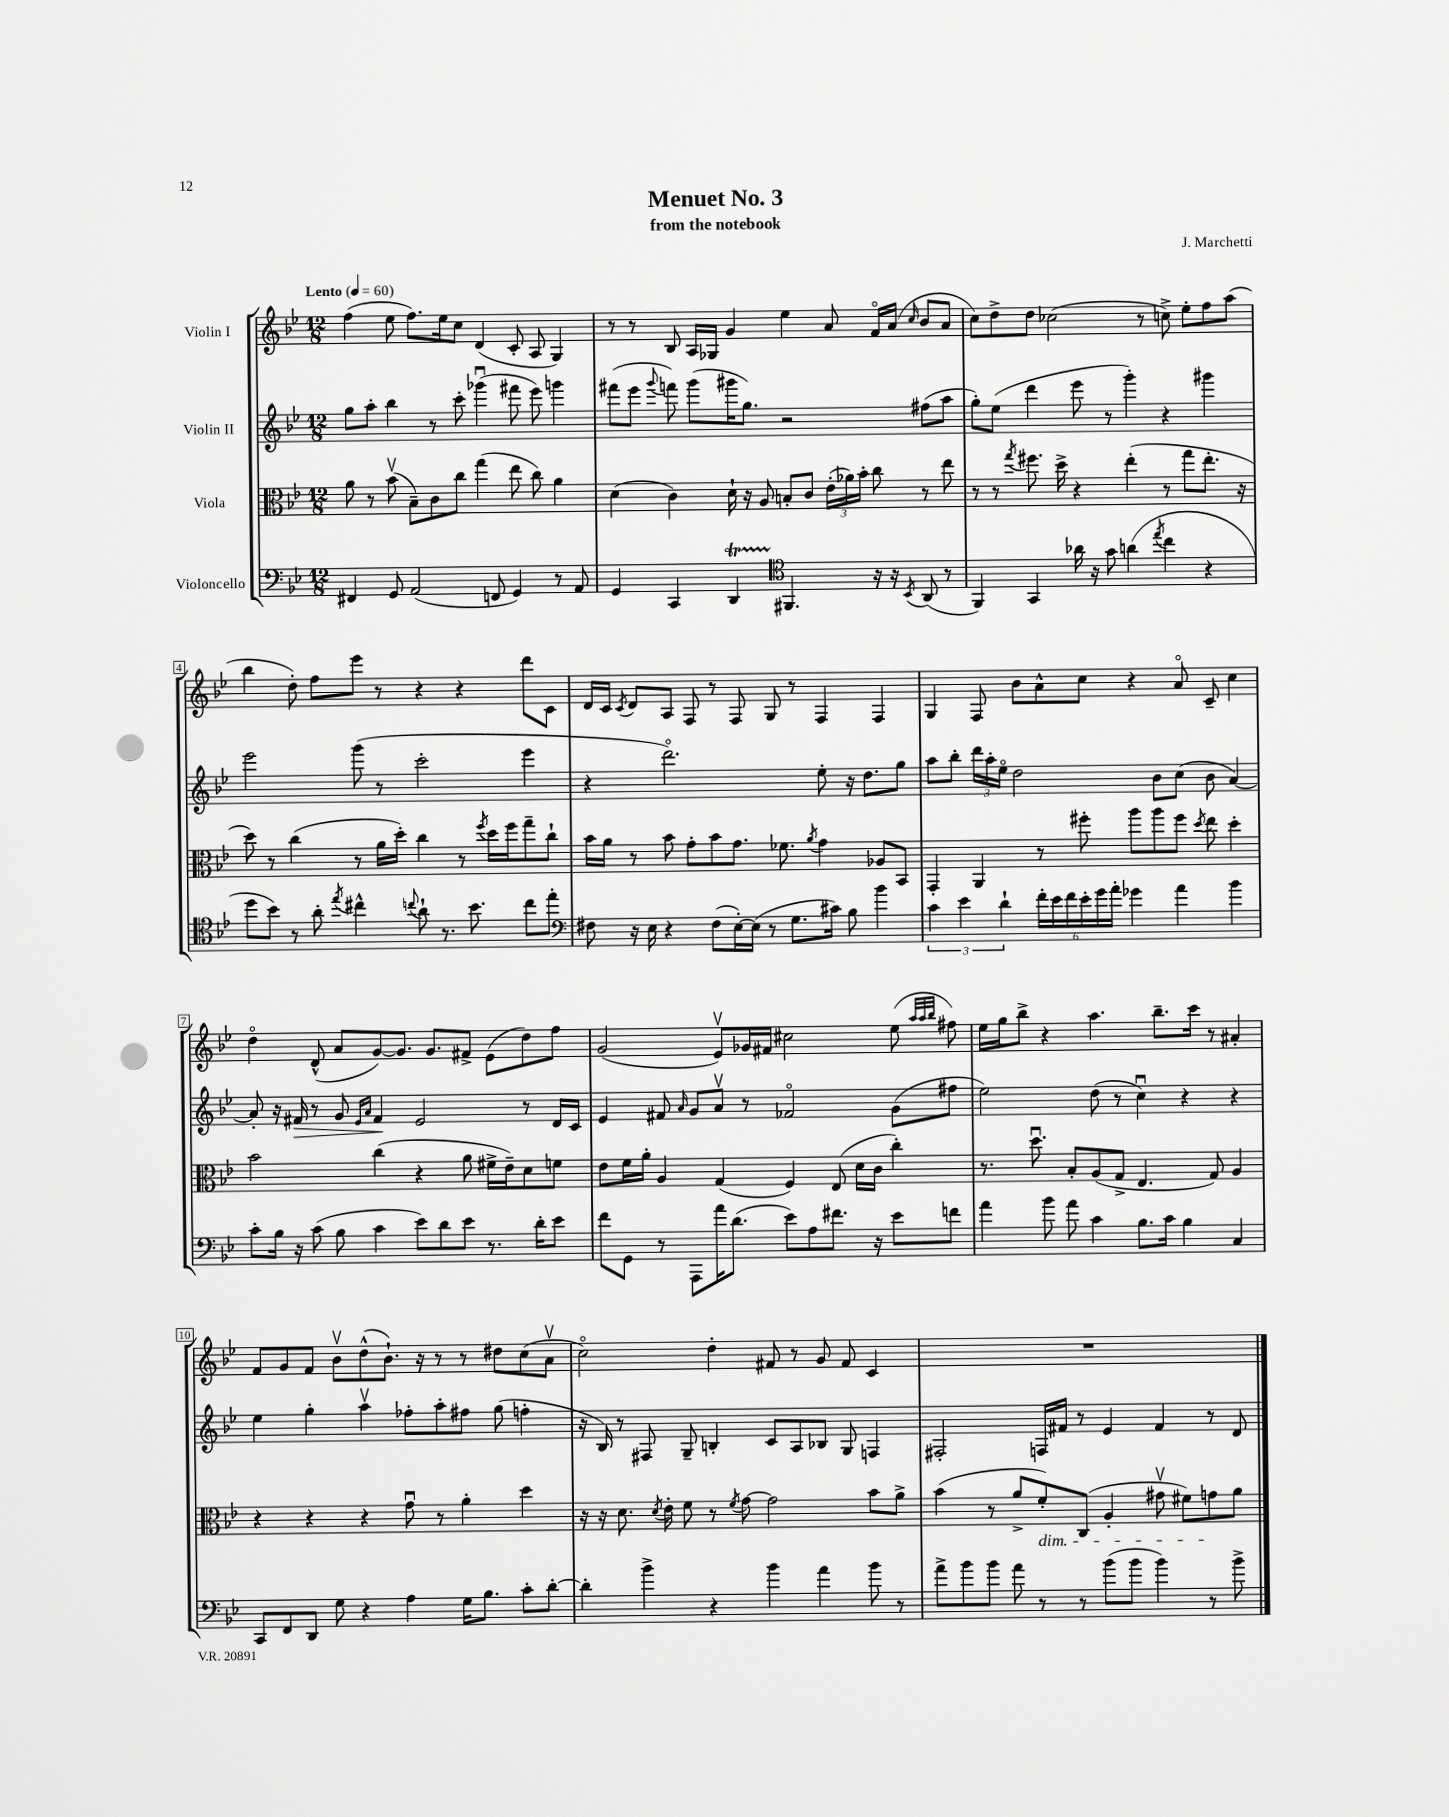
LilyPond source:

\header { title = "Menuet No. 3" composer = "J. Marchetti" subtitle = "from the notebook" }
<<
\new StaffGroup <<
\new Staff = "s0" \with { instrumentName = "Violin I" } {
    \clef treble \key bes \major \numericTimeSignature \time 12/8 \tempo "Lento" 4 = 60
    \autoBeamOff f''4( ees''8 f''8.[) ees''16 c''8] d'4( c'8-. a8 g4) |
    r8 r8 bes8 a16[ ges16] g'4 ees''4 a'8 f'16[\flageolet a'16]( \grace { c''16 } bes'8[ a'8] |
    c''8[) d''8-> d''8] ces''2( r8 c''8->) ees''8[-. f''8 a''8]( |
    bes''4 d''8-.) f''8[ ees'''8] r8 r4 r4 d'''8[ c'8] |
    d'16[ c'16] \acciaccatura { c'8 } d'8[ a8] f8 r8 f8 g8 r8 f4 f4 |
    g4 f8 bes'8[ a'8-^ c''8] r4 a'8\flageolet c'8-- c''4 |
    d''4\flageolet d'8-^( a'8[ g'8~) g'8.] g'8.[ fis'8]-> ees'8[( d''8) f''8] |
    g'2( ees'8[\upbow) ges'16 fis'16] cis''2 ees''8( \grace { a''32[ a''32 bes''32] } fis''8) |
    ees''16[ g''16 bes''8]-> r4 a''4. bes''8.[-- c'''16] r8 ais'4-. |
    f'8[ g'8 f'8] bes'8[\upbow d''8-^( bes'8.]-!) r16 r8 r8 dis''8[ c''8( a'8]\upbow |
    c''2\flageolet) d''4-. fis'8 r8 g'8 fis'8 c'4 |
    R1. \bar "|." |
}
\new Staff = "s1" \with { instrumentName = "Violin II" } {
    \clef treble \key bes \major \numericTimeSignature \time 12/8
    \autoBeamOff g''8[ a''8]-. bes''4 r8 c'''8-. ges'''4\downbow( fis'''8 ees'''8) g'''4 |
    fis'''8[( ees'''8] \appoggiatura { g'''8 } f'''8) g'''8[( gis'''16 g''8.]) r2 fis''8[( a''8] |
    g''8[-.) ees''8]( d'''4 ees'''8 r8 g'''4-.) r4 gis'''4 |
    ees'''2 g'''8( r8 c'''2-. ees'''4 |
    r4 d'''2.\flageolet) ees''8-. r16 d''8.[ g''8] |
    a''8[ bes''8]-. \tuplet 3/2 { d'''16[ a''16-. ees''16]\flageolet } d''2 bes'8[ c''8]( bes'8 a'4~) |
    a'8-. r16 fis'16\> r8 g'8 \grace { ees'16[ a'16] } fis'4\! ees'2 r8 d'16[ c'16] |
    ees'4 fis'8 \grace { a'16 } g'8[ a'8]\upbow r8 fes'2\flageolet g'8[( fis''8] |
    ees''2) d''8( r8 c''4\downbow) r4 r4 |
    ees''4 g''4-. a''4\upbow fes''8[-. a''8-. fis''8] g''8( f''4-. |
    r16 bes16) r8 fis8 g8-- b4-. c'8[ a8 bes8] g8 f4 |
    fis2-. f16[ fis'16] r8 ees'4 fis'4 r8 d'8 \bar "|." |
}
\new Staff = "s2" \with { instrumentName = "Viola" } {
    \clef alto \key bes \major \numericTimeSignature \time 12/8
    \autoBeamOff a'8 r8 bes'8\upbow( bes8[--) c'8 c''8] g''4( ees''8 c''8) a'4 |
    d'4( c'4) d'16-! r16 a8 b8[-. c'8] \tuplet 3/2 { ees'16[-.( aes'16) bes'16]-. } c''8 r8 ees''8 |
    r8 r8 \acciaccatura { g''8 } fis''8. d''16-> r4 ees''4-.( r8 g''8[ ees''8.]-. r16 |
    d''8) r8 c''4( r8 a'16[ d''16]-.) c''4 r8 \acciaccatura { f''8 } d''16[ f''16 g''8-- c''8]-! |
    bes'16[ a'16] r8 bes'8 g'8[-. bes'8 g'8.] fes'8. \acciaccatura { a'8 } g'4 aes8[ bes,8] |
    g,4-. a,4 r8 fis''8-. a''8[ a''8 fis''8] \acciaccatura { d''8 } ees''8 d''4-. |
    bes'2 c''4( r4 a'8 fis'16[-> ees'16--) d'8 f'8] |
    ees'8[ f'16 a'16]-. a4 g4( f4) ees8( d'16[ c'16] c''4-.) |
    r8. d''8.\downbow bes8[-. a8( g8]-> ees4. g8) a4 |
    r4 r4 r4 g'8\downbow r8 a'4-. d''4 |
    r16 r16 d'8. \acciaccatura { d'8 } ees'16-. f'8 r8 \acciaccatura { f'8 } g'8~ g'2 bes'8[ a'8]-> |
    bes'4( r8 a'8[-> f'8-.\dim) c8]( a4-. gis'8\upbow fis'8[) g'8\! a'8] \bar "|." |
}
\new Staff = "s3" \with { instrumentName = "Violoncello" } {
    \clef bass \key bes \major \numericTimeSignature \time 12/8
    \autoBeamOff fis,4 g,8 a,2( f,8 g,4) r8 a,8 |
    g,4 c,4 d,4\startTrillSpan \clef tenor fis,4.\stopTrillSpan r16 r16 \acciaccatura { bes,8 } a,8( r8 |
    f,4) g,4 aes'16 r16 g'8 a'4( \acciaccatura { ees''8 } c''4 r4 |
    d''8[ bes'8]) r8 a'8-. \acciaccatura { ees''8 } cis''4-^ \appoggiatura { c''8 } a'8-! r8. bes'8. c''8[ ees''8]-. |
    \clef bass fis8 r16 ees16 r4 fis8[( ees16~-.) ees16]( r8 g8.[ cis'16]) bes8 bes'4 |
    \tuplet 3/2 { c'4 ees'4 d'4-! } \tuplet 6/4 { f'16[-. ees'16 f'16 ees'16-. g'16 a'16]-. } ges'4 a'4 bes'4 |
    c'8[-. bes16] r16 c'8( bes8 c'4 ees'8[) d'8 ees'8] r8. d'16[-. ees'8] |
    f'8[ g,8] r8 a,,8[ a'16 d'8.]( ees'8[) a8 fis'8.] r16 ees'8[ f'8] |
    a'4 bes'8 a'8 c'4 bes8.[ c'16] bes4 c4 |
    c,8[ f,8 d,8] g8 r4 a4 g16[ bes8.] c'8[-. d'8]~-. |
    d'4-. bes'4-> r4 bes'4 a'4 bes'8 r8 |
    a'8[-> bes'8 bes'8] a'8 r8 r8 bes'8[( bes'8] bes'4) r8 bes'8-> \bar "|." |
}
>>
>>
\layout { \context { \Score \override BarNumber.stencil = #(make-stencil-boxer 0.1 0.3 ly:text-interface::print) } }
